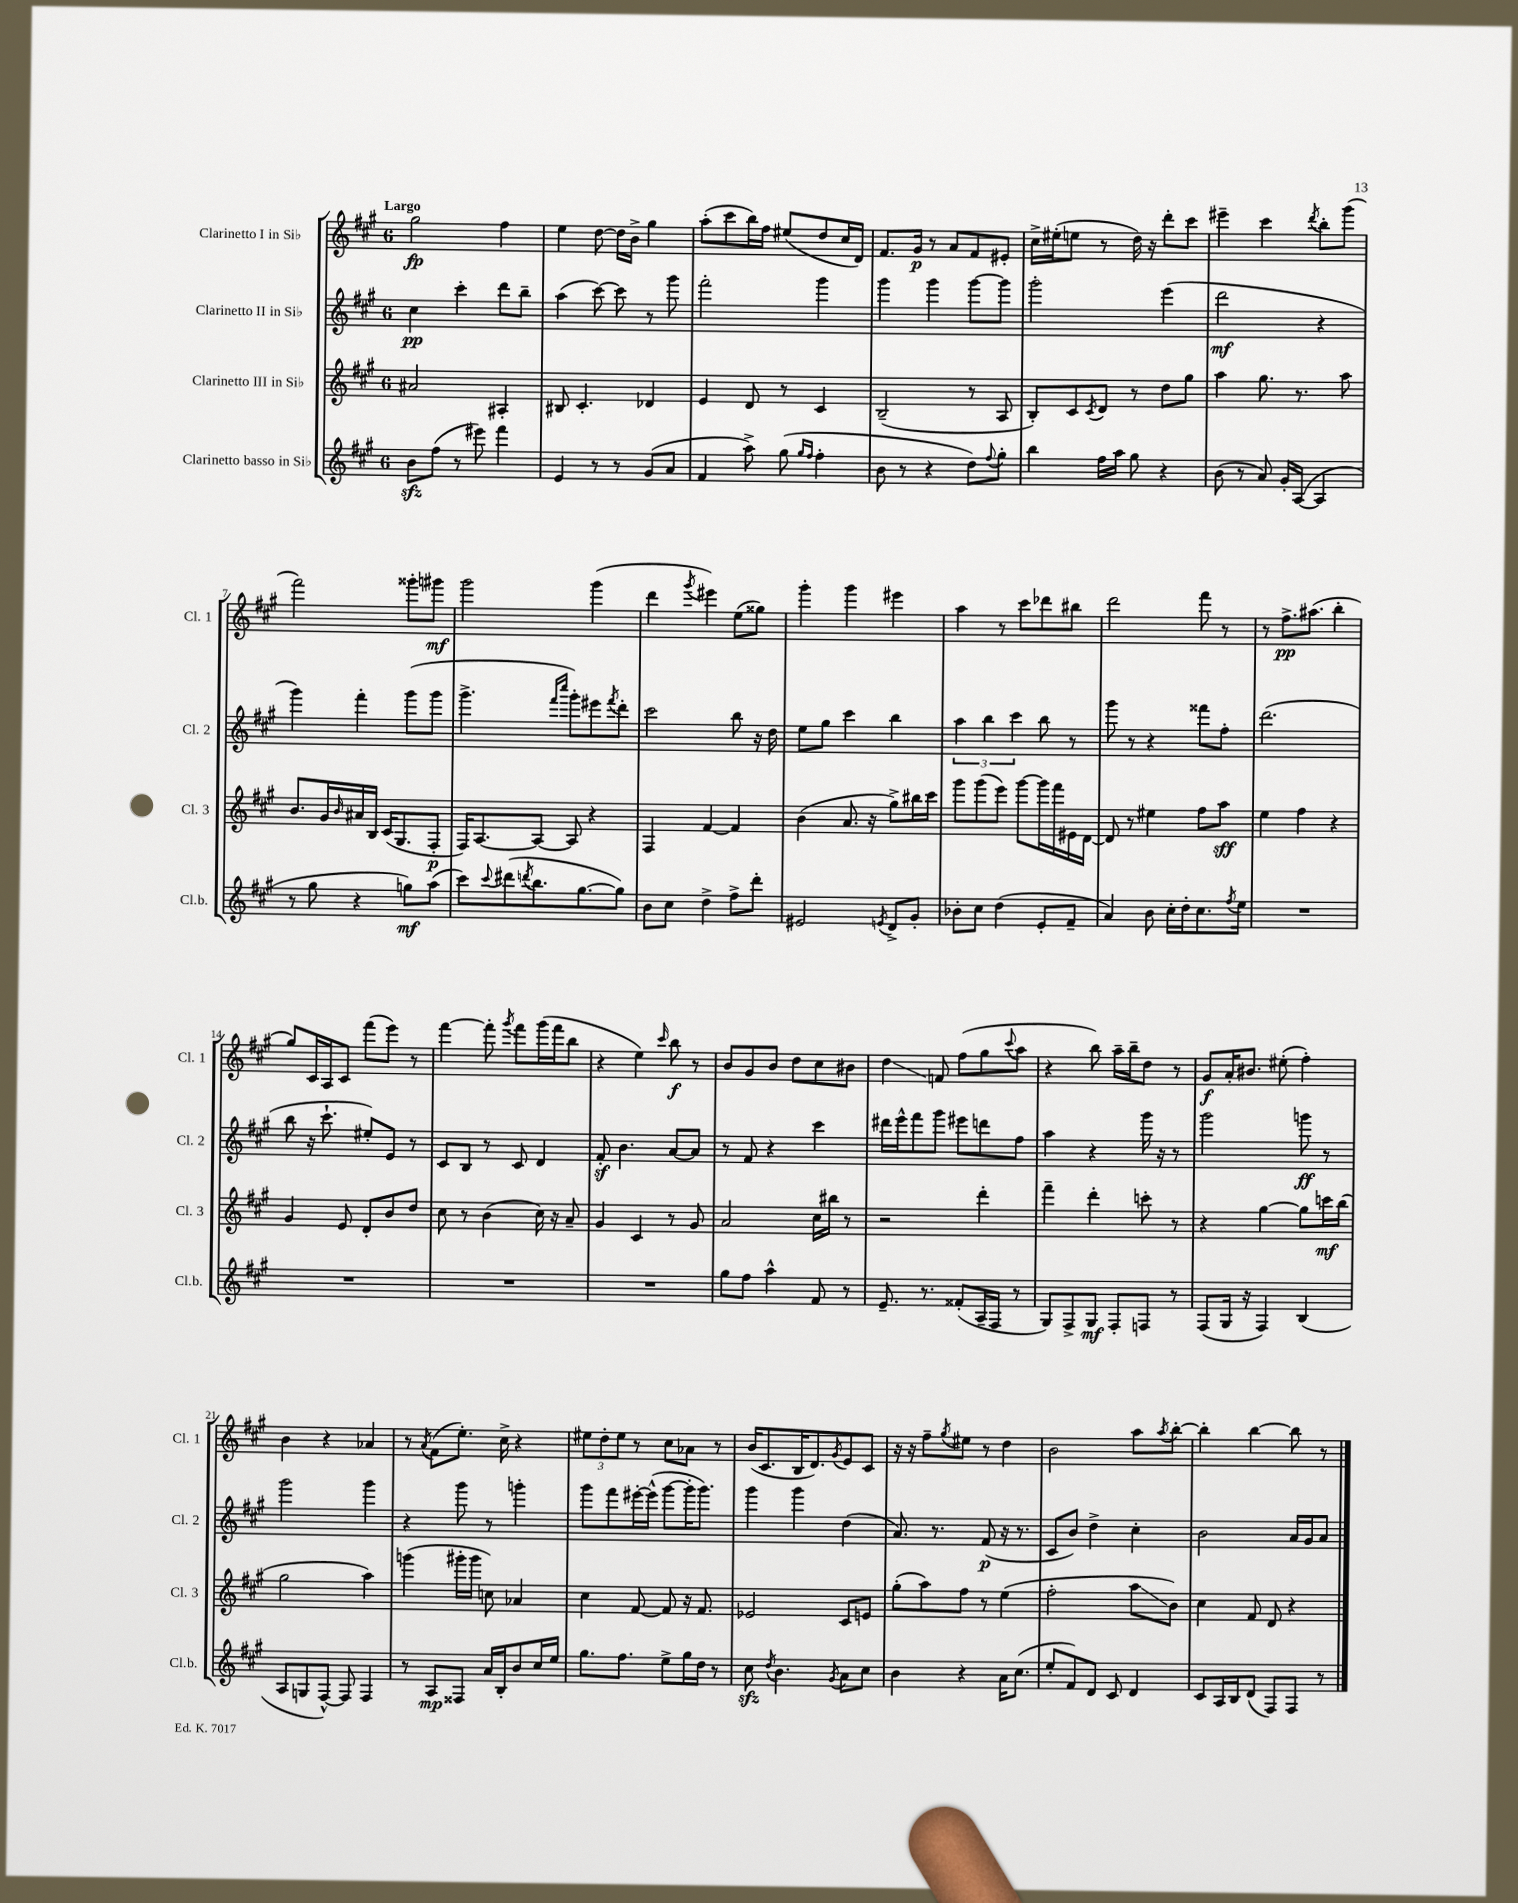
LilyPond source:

<<
\new StaffGroup <<
\new Staff = "s0" \with { instrumentName = "Clarinetto I in Sib" shortInstrumentName = "Cl. 1" } {
    \clef treble \key a \major \once \override Staff.TimeSignature.style = #'single-digit \time 6/8 \tempo "Largo"
    gis''2\fp fis''4 |
    e''4 d''8~ d''16 b'16-> gis''4 |
    a''8-.( cis'''8 b''16) fis''16 eis''8( d''8 cis''16 d'16) |
    fis'8. gis'16\p r8 a'8 fis'8 eis'8-. |
    cis''16-> eis''16-.( e''8 r8 d''16) r16 d'''8-. cis'''8 |
    eis'''4-- cis'''4 \acciaccatura { d'''8 } b''8-. gis'''8( |
    fis'''2) gisis'''8-. gis'''8\mf |
    gis'''2 gis'''4( |
    d'''4 \acciaccatura { gis'''8 } eis'''4) e''8( gisis''8) |
    gis'''4-. gis'''4 eis'''4 |
    a''4 r8 cis'''8 des'''8 bis''8 |
    d'''2 fis'''8 r8 |
    r8 fis''8.->\pp ais''8.( b''4-. |
    gis''8) cis'16 a16 cis'8 fis'''8( e'''8) r8 |
    fis'''4~ fis'''8-. \acciaccatura { gis'''8 } fis'''8 gis'''16( fis'''16 b''8 |
    r4 e''4) \grace { cis'''16 } b''8\f r8 |
    b'8 gis'8 b'8 d''8 cis''8 bis'8 |
    d''4\glissando f'8 fis''8( gis''8 \appoggiatura { cis'''8 } a''8 |
    r4 b''8) a''16-- b''16-- d''8 r8 |
    gis'8\f a'16-. bis'8. eis''8-.( fis''4-.) |
    b'4 r4 aes'4 |
    r8 \acciaccatura { a'8 } fis'8( e''8.-.) cis''16-> r4 |
    \tuplet 3/2 { eis''8 d''8-. eis''8 } r8 cis''8 aes'8 r8 |
    b'16( cis'8. b16 d'8.) \acciaccatura { gis'8 } e'8 cis'8 |
    r16 r16 fis''8-- \acciaccatura { gis''8 } eis''8 r8 d''4 |
    b'2 a''8 \acciaccatura { a''8 } b''8~-. |
    b''4-. b''4~ b''8 r8 \bar "|." |
}
\new Staff = "s1" \with { instrumentName = "Clarinetto II in Sib" shortInstrumentName = "Cl. 2" } {
    \clef treble \key a \major \once \override Staff.TimeSignature.style = #'single-digit \time 6/8
    cis''4\pp cis'''4-. d'''8 b''8-- |
    a''4( cis'''8~) cis'''8 r8 gis'''8 |
    fis'''2-. gis'''4 |
    gis'''4 gis'''4 gis'''8~ gis'''8 |
    gis'''2-. e'''4( |
    d'''2\mf r4 |
    gis'''4) fis'''4-. gis'''8( gis'''8 |
    gis'''4.-> \grace { fis'''16 cis''''16 } gis'''8-.) eis'''8 \acciaccatura { fis'''8 } d'''8-. |
    cis'''2 b''8 r16 d''16 |
    e''8 gis''8 cis'''4 b''4 |
    \tuplet 3/2 { a''4 b''4 cis'''4 } b''8 r8 |
    gis'''8 r8 r4 fisis'''8 fis''8-. |
    d'''2.( |
    b''8 r16 cis'''8.-! eis''8-.) e'8 r8 |
    cis'8 b8 r8 cis'8 d'4 |
    fis'8-.\sf b'4. a'8~ a'8 |
    r8 fis'8 r4 cis'''4 |
    dis'''16 e'''16-^ fis'''8 gis'''8 eis'''8 d'''8 fis''8 |
    a''4 r4 gis'''16 r16 r8 |
    gis'''2 g'''8\ff r8 |
    gis'''2 gis'''4 |
    r4 gis'''8 r8 g'''4-. |
    gis'''8 fis'''8 eis'''16~-. eis'''16-^( gis'''8~ gis'''16-. gis'''8.) |
    gis'''4 gis'''4 d''4( |
    a'8.) r8. fis'8\p( r16 r8. |
    cis'8 b'8) d''4-> cis''4-. |
    b'2 a'16 gis'16 a'8 \bar "|." |
}
\new Staff = "s2" \with { instrumentName = "Clarinetto III in Sib" shortInstrumentName = "Cl. 3" } {
    \clef treble \key a \major \once \override Staff.TimeSignature.style = #'single-digit \time 6/8
    ais'2 ais4-. |
    bis8 cis'4.-. des'4 |
    e'4 d'8 r8 cis'4 |
    b2--( r8 a8 |
    b8-.) cis'8 \acciaccatura { cis'8 } d'8 r8 d''8 gis''8 |
    a''4 gis''8. r8. a''8 |
    b'8. gis'16 \grace { b'16 } ais'16 b16 cis'16( gis8. fis8-.\p |
    fis16) a8.~ a8~ a8 r4 |
    fis4 fis'4~ fis'4 |
    b'4( a'8. r16 gis''8->) bis''16 cis'''16 |
    gis'''8 gis'''8( e'''8) gis'''8~ gis'''16 fis'''16 eis'16 d'16~ |
    d'8 r8 eis''4 fis''8 a''8\sff |
    e''4 fis''4 r4 |
    gis'4 e'8 d'8-. b'8 d''8 |
    cis''8 r8 b'4( cis''16) r16 a'8-- |
    gis'4 cis'4 r8 gis'8 |
    a'2 cis''16 bis''16 r8 |
    r2 d'''4-. |
    fis'''4-- d'''4-. c'''8-. r8 |
    r4 gis''4~ gis''8 c'''16\mf b''16( |
    gis''2 a''4) |
    g'''4( gis'''16-. gis'''16 c''8) aes'4 |
    cis''4 fis'8~ fis'8 r16 fis'8. |
    ees'2 cis'8 e'8 |
    gis''8-.( a''8) fis''8 r8 e''4( |
    fis''2-. a''8\glissando b'8) |
    cis''4 fis'8 d'8 r4 \bar "|." |
}
\new Staff = "s3" \with { instrumentName = "Clarinetto basso in Sib" shortInstrumentName = "Cl.b." } {
    \clef treble \key a \major \once \override Staff.TimeSignature.style = #'single-digit \time 6/8
    b'8\sfz fis''8( r8 eis'''8) fis'''4 |
    e'4 r8 r8 gis'8( a'8 |
    fis'4 a''8->) gis''8( \grace { gis''16 fis''16 } fis''4-. |
    b'8 r8 r4 d''8) \appoggiatura { fis''8 } gis''8-. |
    b''4 fis''16 a''16 gis''8 r4 |
    b'8( r8 a'8) gis'16-. a16~( a4 |
    r8 gis''8 r4 g''8\mf) a''8( |
    cis'''8) \appoggiatura { cis'''8 } dis'''8( \acciaccatura { d'''8 } b''8. gis''8.~ gis''8) |
    b'8 cis''8 d''4-> fis''8-> d'''8-. |
    eis'2 \acciaccatura { e'8 } d'8-> gis'8-. |
    bes'8-. cis''8 d''4( e'8-. fis'8-- |
    a'4) b'8 cis''16-. d''16-. cis''8. \acciaccatura { fis''8 } e''16 |
    R2. |
    R2. |
    R2. |
    R2. |
    gis''8 fis''8 a''4-^ fis'8 r8 |
    e'8.-- r8. fisis'8-.( a16-- fis16 r8 |
    gis8) fis8-> gis8\mf fis8-. f8 r8 |
    fis8( gis16 r16 fis4) b4( |
    a8 g8 fis8~-^) fis8 fis4 |
    r8 a8\mp fisis8 a'16 b16-. b'8 cis''16 e''16 |
    gis''8. fis''8. e''8-> gis''16 d''16 r8 |
    cis''8\sfz \acciaccatura { d''8 } b'4. \acciaccatura { gis'8 } a'8 cis''8 |
    b'4 r4 a'16 cis''8.( |
    e''8-. fis'8) d'8 cis'8 d'4 |
    cis'8 a16 b16 d'8( fis8) fis8 r8 \bar "|." |
}
>>
>>
